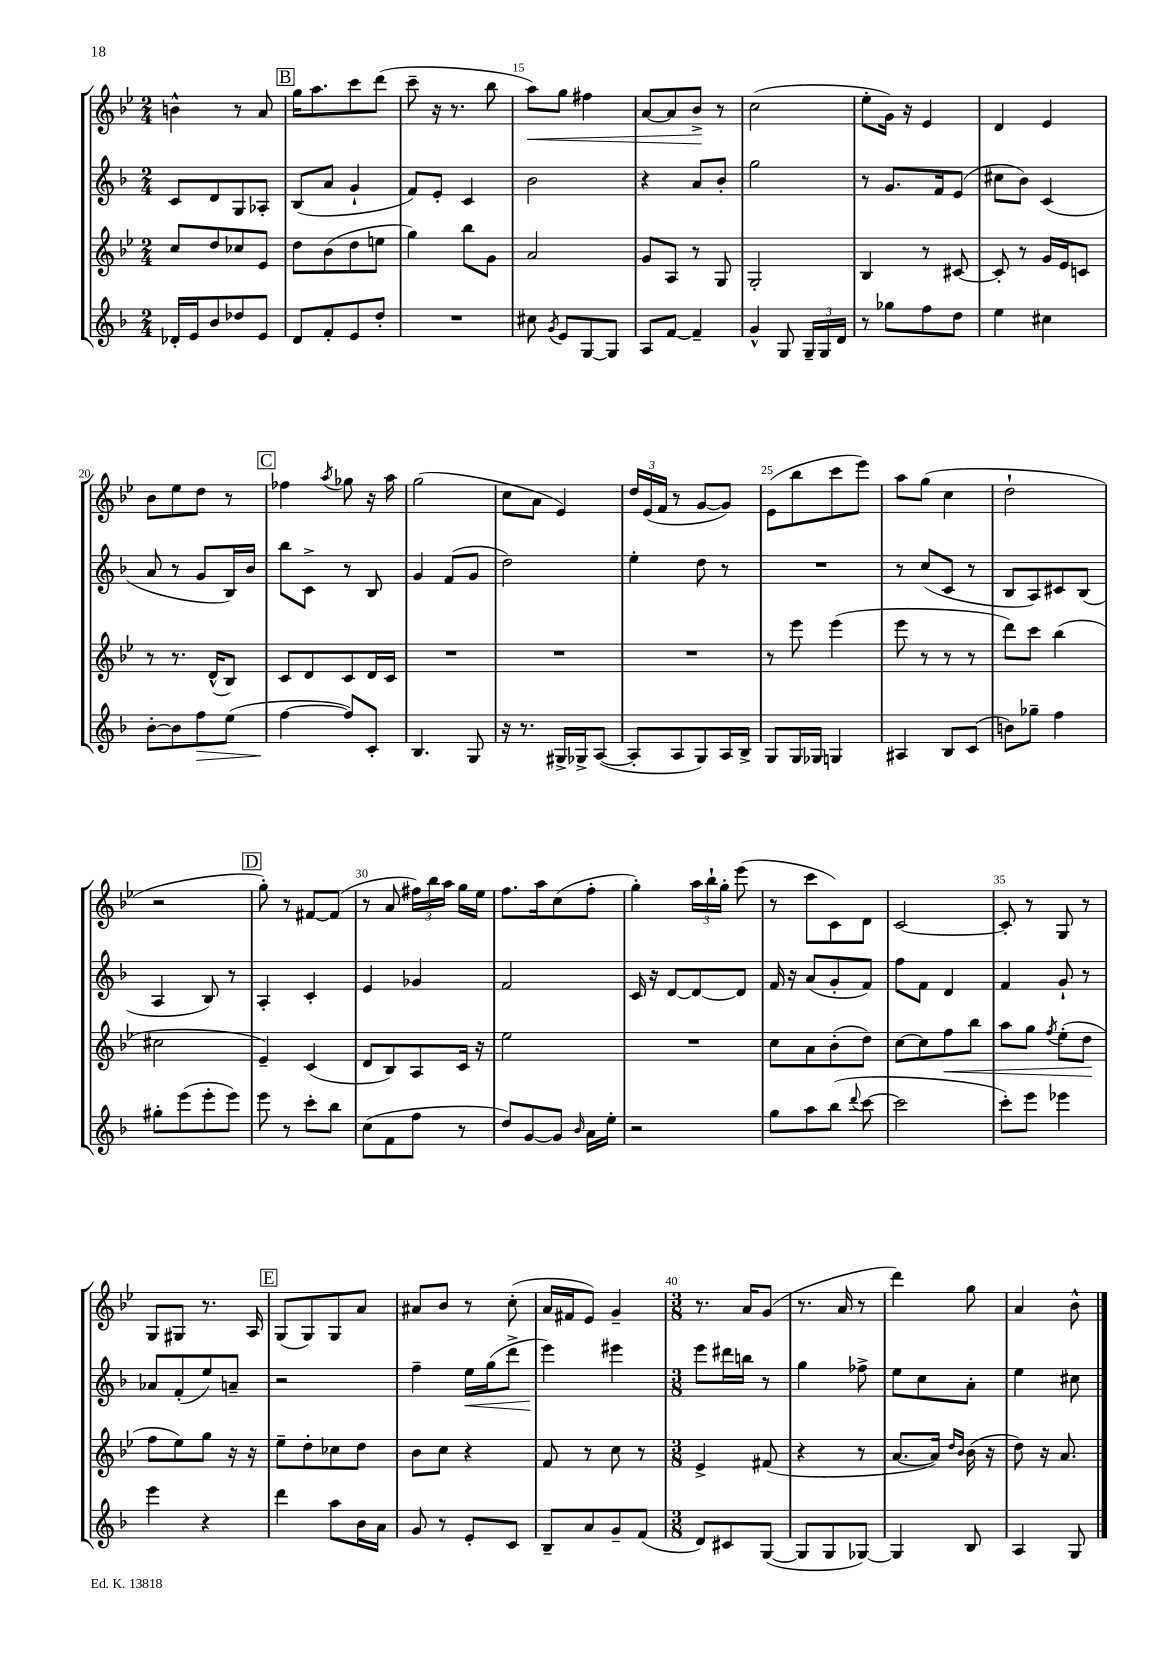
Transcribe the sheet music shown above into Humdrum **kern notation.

**kern	**dynam	**kern	**dynam	**kern	**dynam	**kern	**dynam
*part4	*part4	*part3	*part3	*part2	*part2	*part1	*part1
*staff4	*staff4	*staff3	*staff3	*staff2	*staff2	*staff1	*staff1
*clefG2	*	*clefG2	*	*clefG2	*	*clefG2	*
*k[b-]	*	*k[b-e-]	*	*k[b-]	*	*k[b-e-]	*
*M2/4	*	*M2/4	*	*M2/4	*	*M2/4	*
=12	=12	=12	=12	=12	=12	=12	=12
16d-X'/LL	.	8cc/L	.	8c/L	.	4bn^^\	.
16e/J	.	.	.	.	.	.	.
8b-/	.	8dd/	.	8d/	.	.	.
8dd-X/	.	8cc-X/	.	8G/	.	8r	.
8e/J	.	8e-/J	.	8A-X'/J	.	8a/	.
!!LO:REH:place=s1:t=B
=13	=13	=13	=13	=13	=13	=13	=13
8d/L	.	8dd\L	.	(8B-/L	.	16gg\KL	.
.	.	.	.	.	.	8.aa\	.
8f'/	.	(8b-\	.	8a/J	.	.	.
8e/	.	8dd\	.	4g`/	.	8ccc\	.
8dd'/J	.	8een\J	.	.	.	(8ddd\J	.
=14	=14	=14	=14	=14	=14	=14	=14
2r	.	4gg\)	.	8f/L)	.	8ccc~\	.
.	.	.	.	8e'/J	.	16r	.
.	.	.	.	.	.	8.r	.
.	.	8bb-\L	.	4c/	.	.	.
.	.	8g\J	.	.	.	8bb-\	.
=15	=15	=15	=15	=15	=15	=15	=15
!	!	!	!	!	!	!	!LO:HP:b
8cc#X\	.	2a/	.	2b-\	.	8aa\L)	<
8qg/	.	.	.	.	.	.	.
8e/L	.	.	.	.	.	8gg\J	.
[8G/	.	.	.	.	.	4ff#X\	.
8G/J]	.	.	.	.	.	.	.
=16	=16	=16	=16	=16	=16	=16	=16
8A/L	.	8g/L	.	4r	.	[8a/L	.
[8f/J	.	8A/J	.	.	.	8a/]	.
4f~/]	.	8r	.	8a/L	.	8b-^/J	.
.	.	8G/	.	8b-'/J	.	8r	[
=17	=17	=17	=17	=17	=17	=17	=17
4g^^/	.	2G'/	.	2gg\	.	(2cc\	.
8G/	.	.	.	.	.	.	.
24G~/LL	.	.	.	.	.	.	.
24G/	.	.	.	.	.	.	.
24d/JJ	.	.	.	.	.	.	.
=18	=18	=18	=18	=18	=18	=18	=18
8r	.	4B-/	.	8r	.	8ee-'\L	.
8gg-X\L	.	.	.	8.g/L	.	16g\Jk)	.
.	.	.	.	.	.	16r	.
8ff\	.	8r	.	.	.	4e-/	.
.	.	.	.	16f/k	.	.	.
8dd\J	.	[8c#X/	.	(8e/J	.	.	.
=19	=19	=19	=19	=19	=19	=19	=19
4ee\	.	8c#'/]	.	8cc#X\L	.	4d/	.
.	.	8r	.	8b-\J)	.	.	.
4cc#X\	.	16g/LL	.	(4c/	.	4e-/	.
.	.	16e-/J	.	.	.	.	.
.	.	8cn/J	.	.	.	.	.
!!LO:LB:g=z
=20	=20	=20	=20	=20	=20	=20	=20
[8b-'\L	.	8r	.	8a/	.	8b-\L	.
8b-\]	.	8.r	.	8r	.	8ee-\	.
!	!LO:HP:b	!	!	!	!	!	!
8ff\	>	.	.	8g/L	.	8dd\J	.
.	.	(16d^^/KL	.	.	.	.	.
(8ee\J	.	8B-/J)	.	16B-/L)	.	8r	.
.	.	.	.	16b-/JJ	.	.	.
!!LO:REH:place=s1:t=C
=21	=21	=21	=21	=21	=21	=21	=21
[4ff\	.	8c/L	.	8bb-\L	.	4ff-X\	.
.	.	8d/	.	8c^\J	.	.	.
.	.	.	.	.	.	8qaa/	.
8ff/L])	]	8c/	.	8r	.	8gg-X\	.
8c'/J	.	16d/L	.	8B-/	.	16r	.
.	.	16c/JJ	.	.	.	16aa\	.
=22	=22	=22	=22	=22	=22	=22	=22
4.B-/	.	2r	.	4g/	.	(2gg\	.
.	.	.	.	(8f/L	.	.	.
8G/	.	.	.	8g/J	.	.	.
=23	=23	=23	=23	=23	=23	=23	=23
16r	.	2r	.	2dd\)	.	8cc\L	.
8.r	.	.	.	.	.	.	.
.	.	.	.	.	.	8a\J	.
16G#X^/LL	.	.	.	.	.	4e-/)	.
16G-X^/J	.	.	.	.	.	.	.
([8A/J	.	.	.	.	.	.	.
=24	=24	=24	=24	=24	=24	=24	=24
8A'/L]	.	2r	.	4ee'\	.	24dd/LL	.
.	.	.	.	.	.	(24e-/	.
.	.	.	.	.	.	24f/JJ	.
8A/	.	.	.	.	.	8r	.
8G/)	.	.	.	8dd\	.	[8g/L	.
16A/L	.	.	.	8r	.	8g/J])	.
16B-^/JJ	.	.	.	.	.	.	.
=25	=25	=25	=25	=25	=25	=25	=25
8G/L	.	8r	.	2r	.	(8e-\L	.
16G/L	.	8eee-\	.	.	.	8bb-\	.
16G-X/JJ	.	.	.	.	.	.	.
4Gn/	.	(4eee-\	.	.	.	8ccc\	.
.	.	.	.	.	.	8eee-\J)	.
=26	=26	=26	=26	=26	=26	=26	=26
4A#X/	.	8eee-\	.	8r	.	8aa\L	.
.	.	8r	.	(8cc/L	.	(8gg\J	.
8B-/L	.	8r	.	8c/J	.	4cc\	.
(8c/J	.	8r	.	8r	.	.	.
=27	=27	=27	=27	=27	=27	=27	=27
8bn\L)	.	8ddd\L)	.	8B-/L	.	2dd`\	.
8gg-X~\J	.	8ccc\J	.	8A/)	.	.	.
4ff\	.	(4bb-\	.	8c#X/	.	.	.
.	.	.	.	(8B-/J	.	.	.
!!LO:LB:g=z
=28	=28	=28	=28	=28	=28	=28	=28
8gg#X'\L	.	2cc#X\	.	4A/	.	2r	.
(8eee\	.	.	.	.	.	.	.
8eee'\	.	.	.	8B-/)	.	.	.
8eee\J)	.	.	.	8r	.	.	.
!!LO:REH:place=s1:t=D
=29	=29	=29	=29	=29	=29	=29	=29
8eee\	.	4e-~/)	.	4A'/	.	8gg'\)	.
8r	.	.	.	.	.	8r	.
8ccc'\L	.	(4c/	.	4c'/	.	[8f#X/L	.
8bb-\J	.	.	.	.	.	(8f#/J]	.
=30	=30	=30	=30	=30	=30	=30	=30
(8cc\L	.	8d/L	.	4e/	.	8r	.
8f\	.	8B-/)	.	.	.	8a/	.
8ff\J	.	8A/	.	4g-X/	.	24ff#X\LL)	.
.	.	.	.	.	.	24bb-\	.
.	.	.	.	.	.	24aa\JJ	.
8r	.	16c/Jk	.	.	.	16gg\LL	.
.	.	16r	.	.	.	16ee-\JJ	.
=31	=31	=31	=31	=31	=31	=31	=31
8dd/L)	.	2ee-\	.	2f/	.	8.ff\L	.
[8g/	.	.	.	.	.	.	.
.	.	.	.	.	.	16aa\k	.
8g/J]	.	.	.	.	.	(8cc\	.
16qqb-/	.	.	.	.	.	.	.
16a\LL	.	.	.	.	.	8ff'\J	.
16ee'\JJ	.	.	.	.	.	.	.
=32	=32	=32	=32	=32	=32	=32	=32
2r	.	2r	.	16c/	.	4gg'\)	.
.	.	.	.	16r	.	.	.
.	.	.	.	[8d/L	.	.	.
.	.	.	.	8d/_	.	24aa\LL	.
.	.	.	.	.	.	24bb-`\	.
.	.	.	.	.	.	24gg'\JJ	.
.	.	.	.	8d/J]	.	(8eee-\	.
=33	=33	=33	=33	=33	=33	=33	=33
8gg\L	.	8cc\L	.	16f/	.	8r	.
.	.	.	.	16r	.	.	.
8aa\	.	8a\	.	(8a/L	.	8ccc\L	.
(8bb-\J	.	(8b-'\	.	8g'/	.	8c\)	.
8qqddd/	.	.	.	.	.	.	.
[8ccc\	.	8dd\J)	.	8f/J)	.	8d\J	.
=34	=34	=34	=34	=34	=34	=34	=34
2ccc\]	.	[8cc\L	.	8ff\L	.	[2c/	.
.	.	8cc\]	.	8f\J	.	.	.
!	!	!	!LO:HP:b	!	!	!	!
.	.	8ff\	<	4d/	.	.	.
.	.	8bb-\J	.	.	.	.	.
=35	=35	=35	=35	=35	=35	=35	=35
8ccc'\L)	.	8aa\L	.	4f/	.	8c'/]	.
8eee\J	.	8gg\J	.	.	.	8r	.
.	.	8qff/	.	.	.	.	.
4eee-X\	.	(8ee-'\L	.	8g`/	.	8G/	.
.	.	8dd\J	.	8r	.	8r	.
.	.	.	[	.	.	.	.
!!LO:LB:g=z
=36	=36	=36	=36	=36	=36	=36	=36
4eee\	.	8ff\L	.	8a-X/L	.	8G/L	.
.	.	8ee-\)	.	(8f'/	.	8G#X/J	.
4r	.	8gg\J	.	8ee/)	.	8.r	.
.	.	16r	.	8an~/J	.	.	.
.	.	16r	.	.	.	16A/	.
!!LO:REH:place=s1:t=E
=37	=37	=37	=37	=37	=37	=37	=37
4ddd\	.	8ee-~\L	.	2r	.	(8G/L	.
.	.	8dd'\	.	.	.	8G/)	.
8aa\L	.	8cc-X\	.	.	.	8G/	.
16b-\L	.	8dd\J	.	.	.	8a/J	.
16a\JJ	.	.	.	.	.	.	.
=38	=38	=38	=38	=38	=38	=38	=38
8g/	.	8b-\L	.	4ff~\	.	8a#X/L	.
8r	.	8cc\J	.	.	.	8b-/J	.
!	!	!	!	!	!LO:HP:b	!	!
8e'/L	.	4r	.	16ee\LL	<	8r	.
.	.	.	.	(16gg\J	.	.	.
8c/J	.	.	.	8ddd^\J	.	(8cc'\	.
=39	=39	=39	=39	=39	=39	=39	=39
8B-~/L	.	8f/	.	4eee\)	.	16a/LL	.
.	.	.	.	.	.	16f#X/J	.
8a/	.	8r	.	.	.	8e-/J)	.
8g~/	.	8cc\	.	4eee#X\	[	4g~/	.
(8f/J	.	8r	.	.	.	.	.
=40	=40	=40	=40	=40	=40	=40	=40
*M3/8	*	*M3/8	*	*M3/8	*	*M3/8	*
8d/L)	.	4e-^/	.	8eee\L	.	8.r	.
8c#X/	.	.	.	16ddd#X\L	.	.	.
.	.	.	.	16bbn\JJ	.	16a/KL	.
([8G/J	.	(8f#X/	.	8r	.	(8g/J	.
=41	=41	=41	=41	=41	=41	=41	=41
8G/L]	.	4r	.	4gg\	.	8.r	.
8G/	.	.	.	.	.	.	.
.	.	.	.	.	.	16a/	.
[8G-X/J)	.	8r	.	8ff-X^\	.	8r	.
=42	=42	=42	=42	=42	=42	=42	=42
4G-/]	.	[8.a/L	.	8ee\L	.	4ddd\)	.
.	.	.	.	8cc\	.	.	.
.	.	16a/Jk])	.	.	.	.	.
.	.	16qqdd/LL	.	.	.	.	.
.	.	16qqb-/JJ	.	.	.	.	.
8B-/	.	(16b-\	.	8a'\J	.	8gg\	.
.	.	16r	.	.	.	.	.
=43	=43	=43	=43	=43	=43	=43	=43
4A/	.	8dd\)	.	4ee\	.	4a/	.
.	.	16r	.	.	.	.	.
.	.	8.a/	.	.	.	.	.
8G/	.	.	.	8cc#X\	.	8b-^^\	.
==	==	==	==	==	==	==	==
*-	*-	*-	*-	*-	*-	*-	*-
